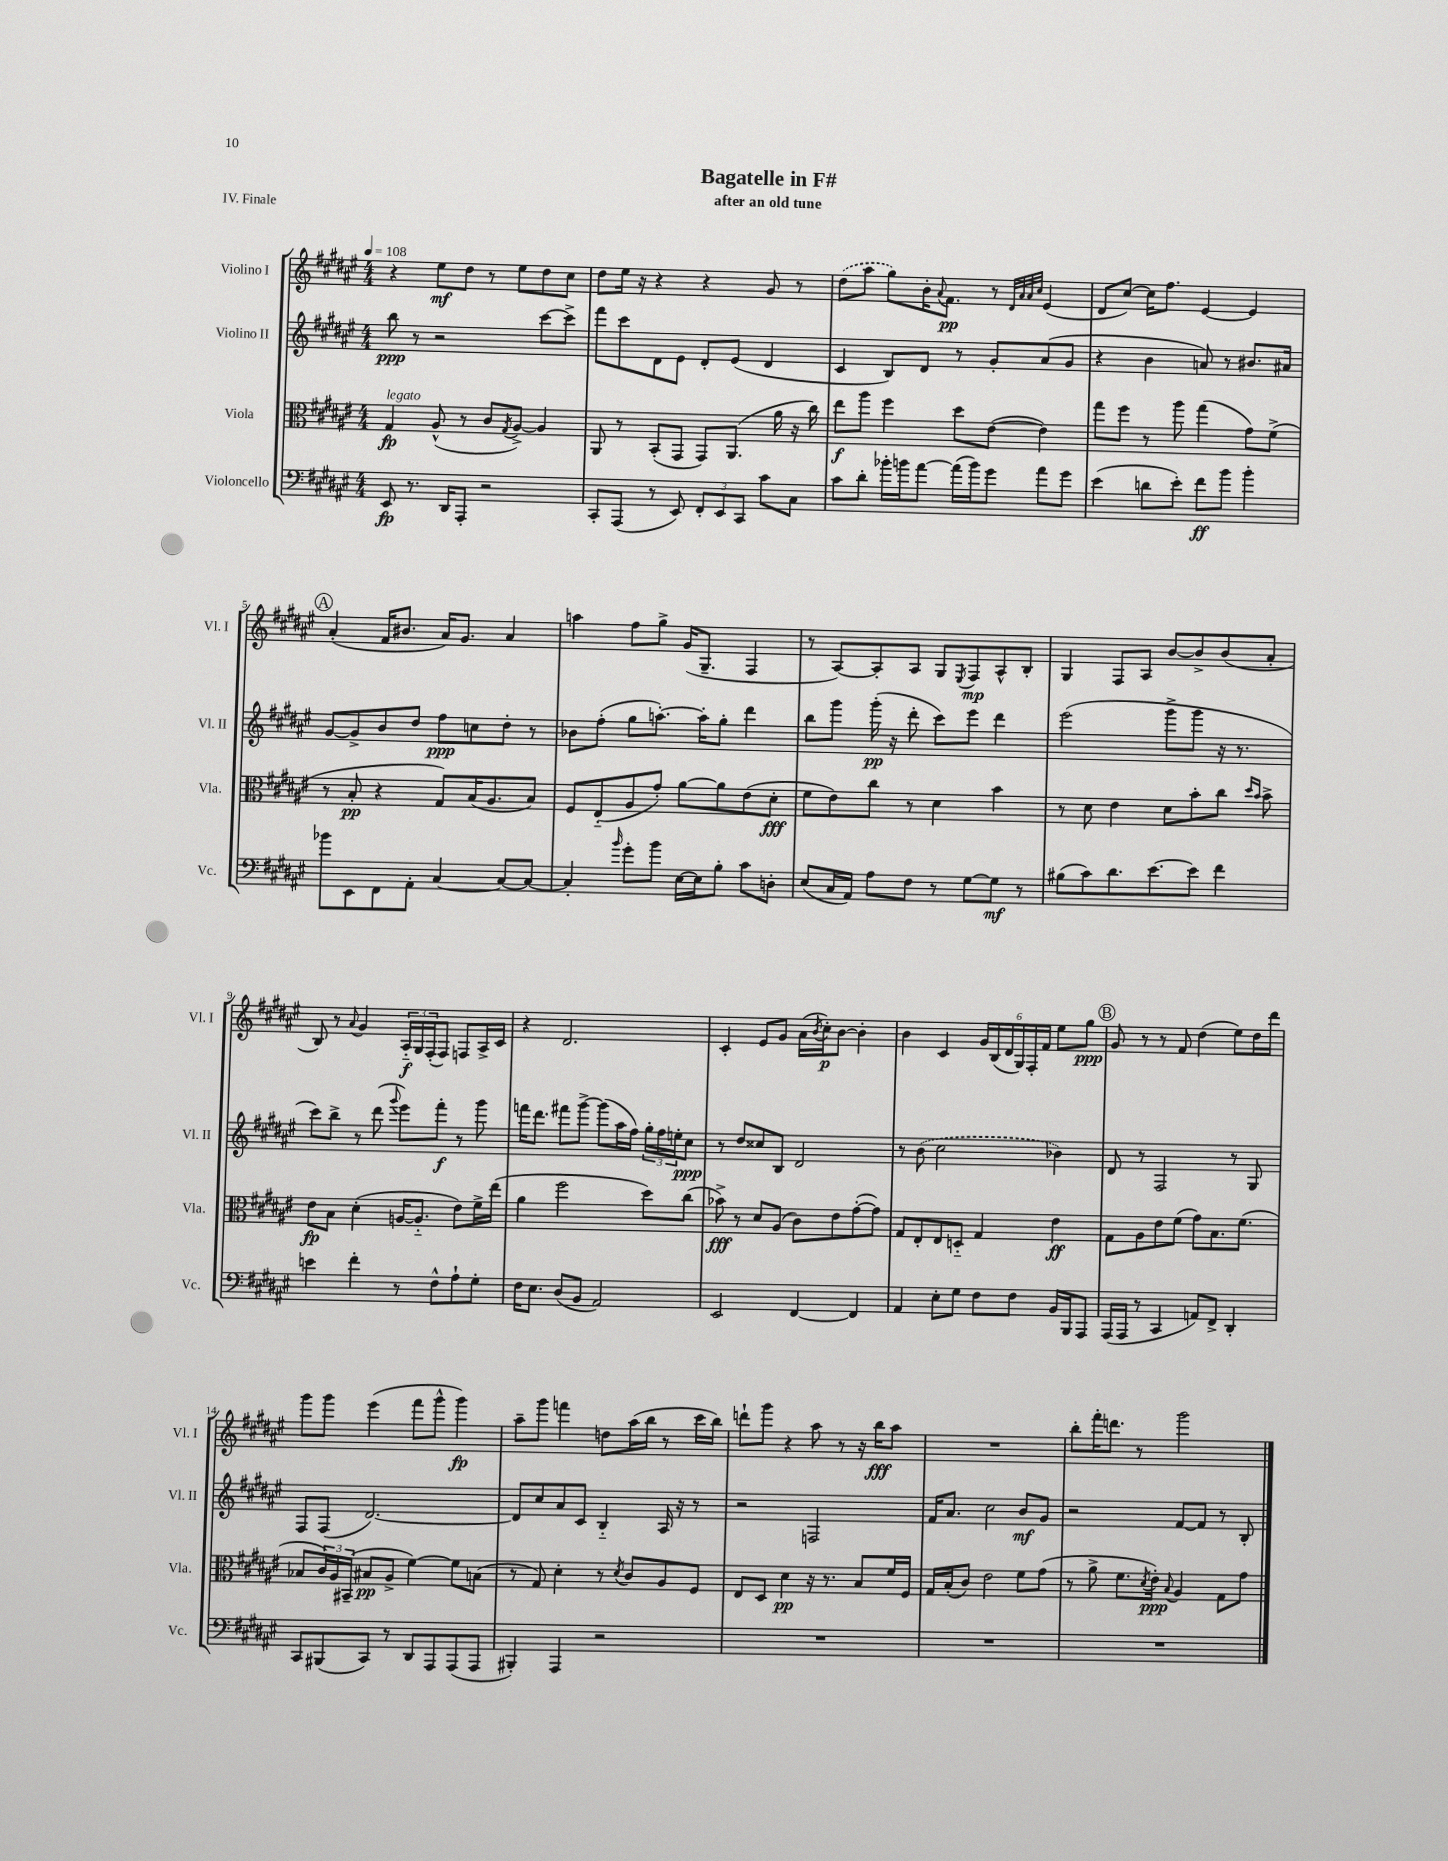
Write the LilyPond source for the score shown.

\header { title = "Bagatelle in F#" subtitle = "after an old tune" piece = "IV. Finale" }
<<
\new StaffGroup <<
\new Staff = "s0" \with { instrumentName = "Violino I" shortInstrumentName = "Vl. I" } {
    \clef treble \key fis \major \numericTimeSignature \time 4/4 \tempo 4 = 108
    r4 eis''8\mf dis''8 r8 eis''8 dis''8 cis''8 |
    dis''8 eis''16 r16 r4 r4 gis'8 r8 |
    \once \slurDashed dis''8( ais''8 gis''8) b'16-. \appoggiatura { ais'8 } fis'8.\pp r8 \grace { dis'32 ais'32 ais'32 cis''32 } eis'4( |
    dis'8 cis''8~) cis''16 fis''8. eis'4~ eis'4 |
    \mark \markup { \circle "A" } ais'4-.( fis'16 bis'8. ais'16) gis'8. ais'4 |
    a''4 fis''8 gis''8-> gis'16( gis8.-- fis4 |
    r8 ais8~) ais8-. ais8 gis8 \acciaccatura { eis8 } fis8\mp ais8-^ b8-. |
    gis4 fis8 ais8 b'8~ b'8-> b'8( ais'8-. |
    b8) r8 \appoggiatura { ais'8 } gis'4 \tuplet 3/2 { ais16-_\f gis16 fis16-.( } fis8) f8 ais16-> cis'16 |
    r4 dis'2. |
    cis'4-. eis'8 gis'8 ais'16( \acciaccatura { b'8 } cis''16-.\p) b'8~ b'4-. |
    b'4 cis'4 \tuplet 6/4 { gis'16 b16( dis'16 gis16) fis16-. fis'16 } eis''8 gis''8\ppp |
    \mark \markup { \circle "B" } gis'8 r8 r8 fis'8 dis''4( eis''8) dis''16 dis'''16 |
    gis'''8 gis'''8 eis'''4( fis'''8 gis'''8-^ gis'''4\fp) |
    ais''8-- gis'''8 f'''4 d''8 ais''16( b''16 r8 cis'''16 b''16) |
    d'''8-! gis'''8 r4 ais''8 r8 r16 b''16\fff ais''8 |
    R1 |
    b''8-. fis'''16-. d'''8. r8 gis'''2 \bar "|." |
}
\new Staff = "s1" \with { instrumentName = "Violino II" shortInstrumentName = "Vl. II" } {
    \clef treble \key fis \major \numericTimeSignature \time 4/4
    b''8\ppp r8 r2 cis'''8~ cis'''8-> |
    fis'''8 cis'''8 dis'8 eis'8 dis'8-. eis'8( dis'4 |
    cis'4 b8) dis'8 r8 gis'8-. ais'8( gis'8 |
    r4 b'4 a'8) r8 bis'8. ais'16 |
    \mark \markup { \circle "A" } gis'8~ gis'8-> b'8 dis''8 fis''8\ppp c''8 dis''8-. r8 |
    bes'8 fis''8-.( gis''8 a''8.~-.) a''16-. gis''8-. dis'''4 |
    b''8 gis'''8 gis'''16-.\pp( r16 dis'''8-. cis'''8) eis'''8 dis'''4 |
    eis'''2( gis'''8-> gis'''8 r16 r8. |
    cis'''8) b''8-> r8 dis'''8( \appoggiatura { gis'''8 } eis'''8) fis'''8-.\f r8 gis'''8 |
    f'''16 dis'''8. fis'''8 gis'''8~-> gis'''8( ais''16 fis''16) \tuplet 3/2 { gis''16-. fis''16 e''16-. } cis''8\ppp |
    r8 dis''8 cisis''8 b8 dis'2 |
    r8 \once \slurDashed b'8( cis''2 bes'4) |
    \mark \markup { \circle "B" } dis'8 r8 fis2 r8 gis8 |
    fis8 fis8( dis'2.~) |
    dis'8 cis''8 ais'8 cis'8 b4-_ ais16 r16 r8 |
    r2 f2 |
    fis'16 ais'8. cis''2 b'8\mf gis'8 |
    r2 fis'8~ fis'8 r8 b8-. \bar "|." |
}
\new Staff = "s2" \with { instrumentName = "Viola" shortInstrumentName = "Vla." } {
    \clef alto \key fis \major \numericTimeSignature \time 4/4
    gis4\fp^\markup { \italic "legato" } ais8-^( r8 cis'8 \acciaccatura { gis8 } ais8~->) ais4 |
    ais,8 r8 b,8-.( gis,8 gis,8) ais,8.( ais'16 r16 cis''16) |
    eis''8\f ais''8 fis''4 dis''8 eis'8~( eis'4) |
    gis''8 fis''8 r8 ais''8 gis''4( gis'8) fis'8->( |
    \mark \markup { \circle "A" } r8 b8-.\pp r4 gis8) b16( ais8. b8) |
    fis8 eis8-_( ais8 gis'8-.) ais'8~ ais'8 eis'8( dis'8-.\fff |
    fis'8 eis'8) cis''8 r8 dis'4 b'4 |
    r8 dis'8 eis'4 dis'8 b'8-. cis''8 \grace { dis''16 b'16 } b'8-> |
    eis'8\fp b8 dis'4-.( a16~ a8.-_ eis'8) fis'16-> eis''16( |
    ais'4 fis''2 dis''8) cis''8( |
    bes'8->\fff) r8 dis'8 ais8( cis'8) eis'8 gis'8~-.( gis'8) |
    gis8 eis8-. eis8 d8-_ gis4 eis'4\ff |
    \mark \markup { \circle "B" } gis8 ais8 eis'8 fis'8( gis'8) b8. fis'8.( |
    bes8 \tuplet 3/2 { cis'16) ais16 bis,16--( } bis8\pp ais8-> fis'4~) fis'8 b8( |
    r8 gis8) dis'4-. r8 \acciaccatura { dis'8 } cis'8 ais8 fis8 |
    eis8 dis8 dis'4\pp r16 r8. b8 fis'16 fis16 |
    gis16 b16-.( cis'8) eis'2 fis'8 gis'8( |
    r8 ais'8-> fis'8. \acciaccatura { dis'8 } eis'16-.\ppp) \appoggiatura { b8 } ais4 gis8 gis'8 \bar "|." |
}
\new Staff = "s3" \with { instrumentName = "Violoncello" shortInstrumentName = "Vc." } {
    \clef bass \key fis \major \numericTimeSignature \time 4/4
    eis,8\fp r8. dis,16 ais,,8-. r2 |
    cis,8-. ais,,8( r8 eis,8) \tuplet 3/2 { fis,8-. eis,8 cis,8 } cis'8 cis8 |
    cis'8 dis'8-. bes'16-. b'16 ais'8~ ais'16( b'16) gis'8 ais'8 gis'8 |
    eis'4( d'8 eis'8-.) fis'8\ff b'8 b'4-. |
    \mark \markup { \circle "A" } bes'8 eis,8 fis,8 ais,8-. cis4~ cis8~ cis8~ |
    cis4-. \grace { b'16 } gis'8-. b'8 eis16~ eis16 b8-. cis'8 d8-. |
    eis8( cis16 ais,16) ais8 fis8 r8 gis8~ gis8\mf r8 |
    bis8( cis'8) dis'8. eis'8.~ eis'8 fis'4 |
    e'4 fis'4-. r8 fis8-^ ais8-! gis8-. |
    fis16 eis8. dis8( b,8 ais,2) |
    eis,2 fis,4~ fis,4 |
    ais,4 eis8-. gis8 fis8 fis8 b,16 b,,16 ais,,8 |
    \mark \markup { \circle "B" } ais,,16( ais,,16 r8 cis,4 a,8) fis,8-> dis,4-. |
    cis,8 bis,,8( cis,8) r8 dis,8 ais,,8 ais,,8( ais,,8 |
    bis,,4-.) ais,,4 r2 |
    R1 |
    R1 |
    R1 \bar "|." |
}
>>
>>
